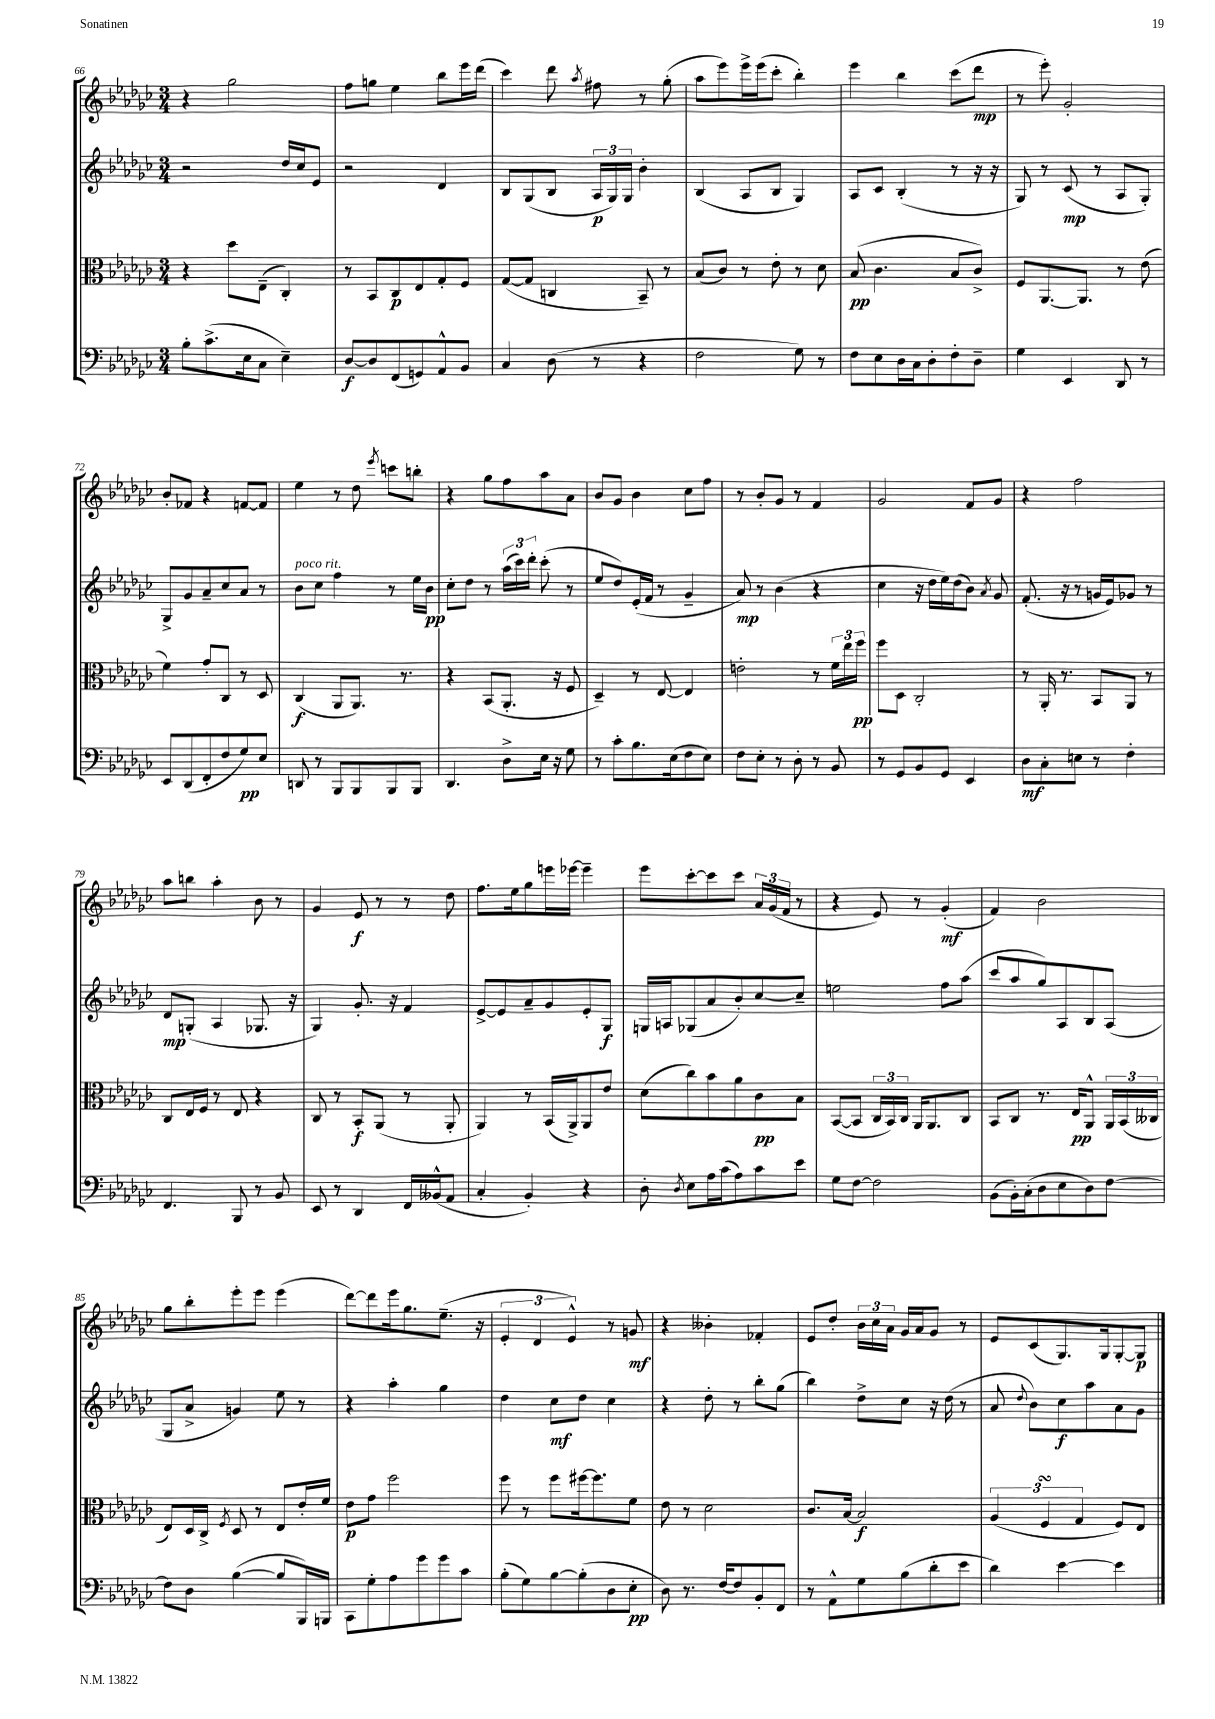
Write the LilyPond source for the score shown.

<<
\new StaffGroup <<
\new Staff = "s0" {
    \clef treble \key ges \major \numericTimeSignature \time 3/4
    \autoBeamOff r4 ges''2 |
    f''8[ g''8] ees''4 bes''8[ ees'''16 des'''16]( |
    ces'''4) des'''8 \acciaccatura { aes''8 } fis''8 r8 ges''8-.( |
    aes''8[ ees'''8) ees'''16-> ees'''16( ces'''8]-. bes''4-.) |
    ees'''4 bes''4 ces'''8[( des'''8]\mp |
    r8 ees'''8-.) ges'2-. |
    bes'8[-. fes'8] r4 f'8[~ f'8] |
    ees''4 r8 des''8 \acciaccatura { ees'''8 } c'''8[ b''8]-. |
    r4 ges''8[ f''8 aes''8 aes'8] |
    bes'8[ ges'8] bes'4 ces''8[ f''8] |
    r8 bes'8[-. ges'8] r8 f'4 |
    ges'2 f'8[ ges'8] |
    r4 f''2 |
    aes''8[ b''8] aes''4-. bes'8 r8 |
    ges'4 ees'8\f r8 r8 des''8 |
    f''8.[ ees''16 ges''8 e'''16 ees'''16]~ ees'''4-- |
    ees'''8[ ces'''8~-. ces'''8 ces'''8] \tuplet 3/2 { aes'16[ ges'16( f'16] } r8 |
    r4 ees'8) r8 ges'4-.\mf( |
    f'4) bes'2 |
    ges''8[ bes''8-. ees'''8-. ees'''8] ees'''4( |
    des'''8[~) des'''8 ees'''16 ges''8. ees''8.]--( r16 |
    \tuplet 3/2 { ees'4-. des'4 ees'4-^) } r8 g'8\mf |
    r4 beses'4-. fes'4-. |
    ees'8[ des''8]-. \tuplet 3/2 { bes'16[ ces''16 aes'16] } ges'16[ aes'16 ges'8] r8 |
    ees'8[ ces'8( ges8.) ges16 ges8~-. ges8]\p \bar "|." |
}
\new Staff = "s1" {
    \clef treble \key ges \major \numericTimeSignature \time 3/4
    \autoBeamOff r2 des''16[ ces''16 ees'8] |
    r2 des'4 |
    bes8[ ges8( bes8] \tuplet 3/2 { aes16[\p ges16) ges16] } bes'4-. |
    bes4( aes8[ bes8] ges4) |
    aes8[ ces'8] bes4-.( r8 r16 r16 |
    ges8) r8 ces'8\mp( r8 aes8[ ges8]-.) |
    ges8[-> ges'8 aes'8-- ces''8 aes'8] r8 |
    bes'8[^\markup { \italic "poco rit." } ces''8] f''4 r8 ees''16[ bes'16]\pp |
    ces''8[-. des''8] r8 \tuplet 3/2 { aes''16[( ces'''16) des'''16]-. } ces'''8-.( r8 |
    ees''8[ des''8) ees'16-.( f'16] r8 ges'4-- |
    aes'8\mp) r8 bes'4( r4 |
    ces''4 r16 des''16[ ees''16) des''16( bes'8]) \acciaccatura { aes'8 } ges'8 |
    f'8.-.( r16 r8 g'16[ ees'16) ges'8] r8 |
    des'8[\mp g8]-.( aes4 ges8. r16 |
    ges4) ges'8.-. r16 f'4 |
    ees'8[~-> ees'8 aes'8-- ges'8 ees'8-. ges8]\f |
    g16[ a16 ges8( aes'8 bes'8-.) ces''8~ ces''8]-- |
    e''2 f''8[ aes''8]( |
    ces'''8[ aes''8 ges''8) aes8 bes8 aes8]( |
    ges8[ aes'8]-> g'4) ees''8 r8 |
    r4 aes''4-. ges''4 |
    des''4 ces''8[\mf des''8] ces''4 |
    r4 des''8-. r8 bes''8[-. ges''8]( |
    bes''4) des''8[-> ces''8] r16 des''16( r8 |
    aes'8 \appoggiatura { des''8 } bes'8[) ces''8\f aes''8 aes'8 ges'8] \bar "|." |
}
\new Staff = "s2" {
    \clef alto \key ges \major \numericTimeSignature \time 3/4
    \autoBeamOff r4 des''8[ ees8]--( ces4-.) |
    r8 bes,8[ ces8\p ees8 ges8-. f8] |
    ges8[~( ges8] c4 bes,8--) r8 |
    bes8[( ces'8]) r8 ees'8-. r8 des'8 |
    bes8\pp( ces'4. bes8[ ces'8]->) |
    f8[ aes,8.~ aes,8.] r8 ees'8( |
    f'4) ges'8[-. ces8] r8 des8 |
    ces4\f( aes,8[ aes,8.]) r8. |
    r4 bes,8[( aes,8.]-. r16 f8 |
    des4--) r8 ees8~ ees4 |
    e'2-. r8 \tuplet 3/2 { f'16[ ees''16 f''16]\pp } |
    f''8[ des8] ces2-. |
    r8 aes,16-. r8. bes,8[ aes,8] r8 |
    ces8[ ees16 f16] r8 ees8 r4 |
    ces8 r8 bes,8[-.\f aes,8]( r8 aes,8-. |
    aes,4) r8 bes,16[( aes,16->) aes,8 ees'8] |
    des'8[( ces''8) bes'8 aes'8 ces'8\pp bes8] |
    bes,8[~( bes,8] \tuplet 3/2 { ces16[ bes,16) ces16] } aes,16[ aes,8. ces8] |
    bes,8[ ces8] r8. ees16[\pp aes,8]-^ \tuplet 3/2 { aes,16[ bes,16( ceses16] } |
    ees8[) des16 ces16]-> \acciaccatura { f8 } des8 r8 ees8[ ees'16-. f'16] |
    ees'8[\p ges'8] f''2 |
    f''8 r8 f''8[ fis''16~ fis''8. f'8] |
    ees'8 r8 des'2 |
    ces'8.[ bes16]~ bes2\f |
    \tuplet 3/2 { aes4( f4\turn ges4 } f8[) ees8] \bar "|." |
}
\new Staff = "s3" {
    \clef bass \key ges \major \numericTimeSignature \time 3/4
    \autoBeamOff bes8[-. ces'8.->( ees16 ces8] ees4--) |
    des8[~\f des8 f,8( g,8) aes,8-^ bes,8] |
    ces4 des8( r8 r4 |
    f2 ges8) r8 |
    f8[ ees8 des16 ces16 des8-. f8-. des8]-- |
    ges4 ees,4 des,8 r8 |
    ees,8[ des,8( f,8-. f8 ges8\pp) ees8] |
    d,8 r8 bes,,8[ bes,,8 bes,,8 bes,,8] |
    des,4. des8[-> ees16] r16 ges8 |
    r8 ces'8[-. bes8. ees16( f8 ees8]) |
    f8[ ees8]-. r8 des8-. r8 bes,8 |
    r8 ges,8[ bes,8 ges,8] ees,4 |
    des8[\mf ces8-. e8] r8 f4-. |
    f,4. bes,,8 r8 bes,8 |
    ees,8 r8 des,4 f,16[ beses,16-^( aes,8] |
    ces4-. bes,4-.) r4 |
    des8-. \acciaccatura { des8 } ees8[ aes16 ces'16( aes8) ces'8 ees'8] |
    ges8[ f8]~ f2 |
    bes,8[( bes,16-.) ces16-.( des8 ees8 des8) f8]~ |
    f8[ des8] bes4~( bes8[ bes,,16) b,,16] |
    ces,8[ ges8-. aes8 ges'8 ges'8 ces'8] |
    bes8[-.( ges8) bes8~ bes8-.( des8 ees8]-.\pp |
    des8) r8. f16[~ f8 bes,8-. f,8] |
    r8 aes,8[-^ ges8 bes8( des'8-. ees'8] |
    des'4) ees'4~ ees'4 \bar "|." |
}
>>
>>
\layout { \context { \Score currentBarNumber = #66 } }
